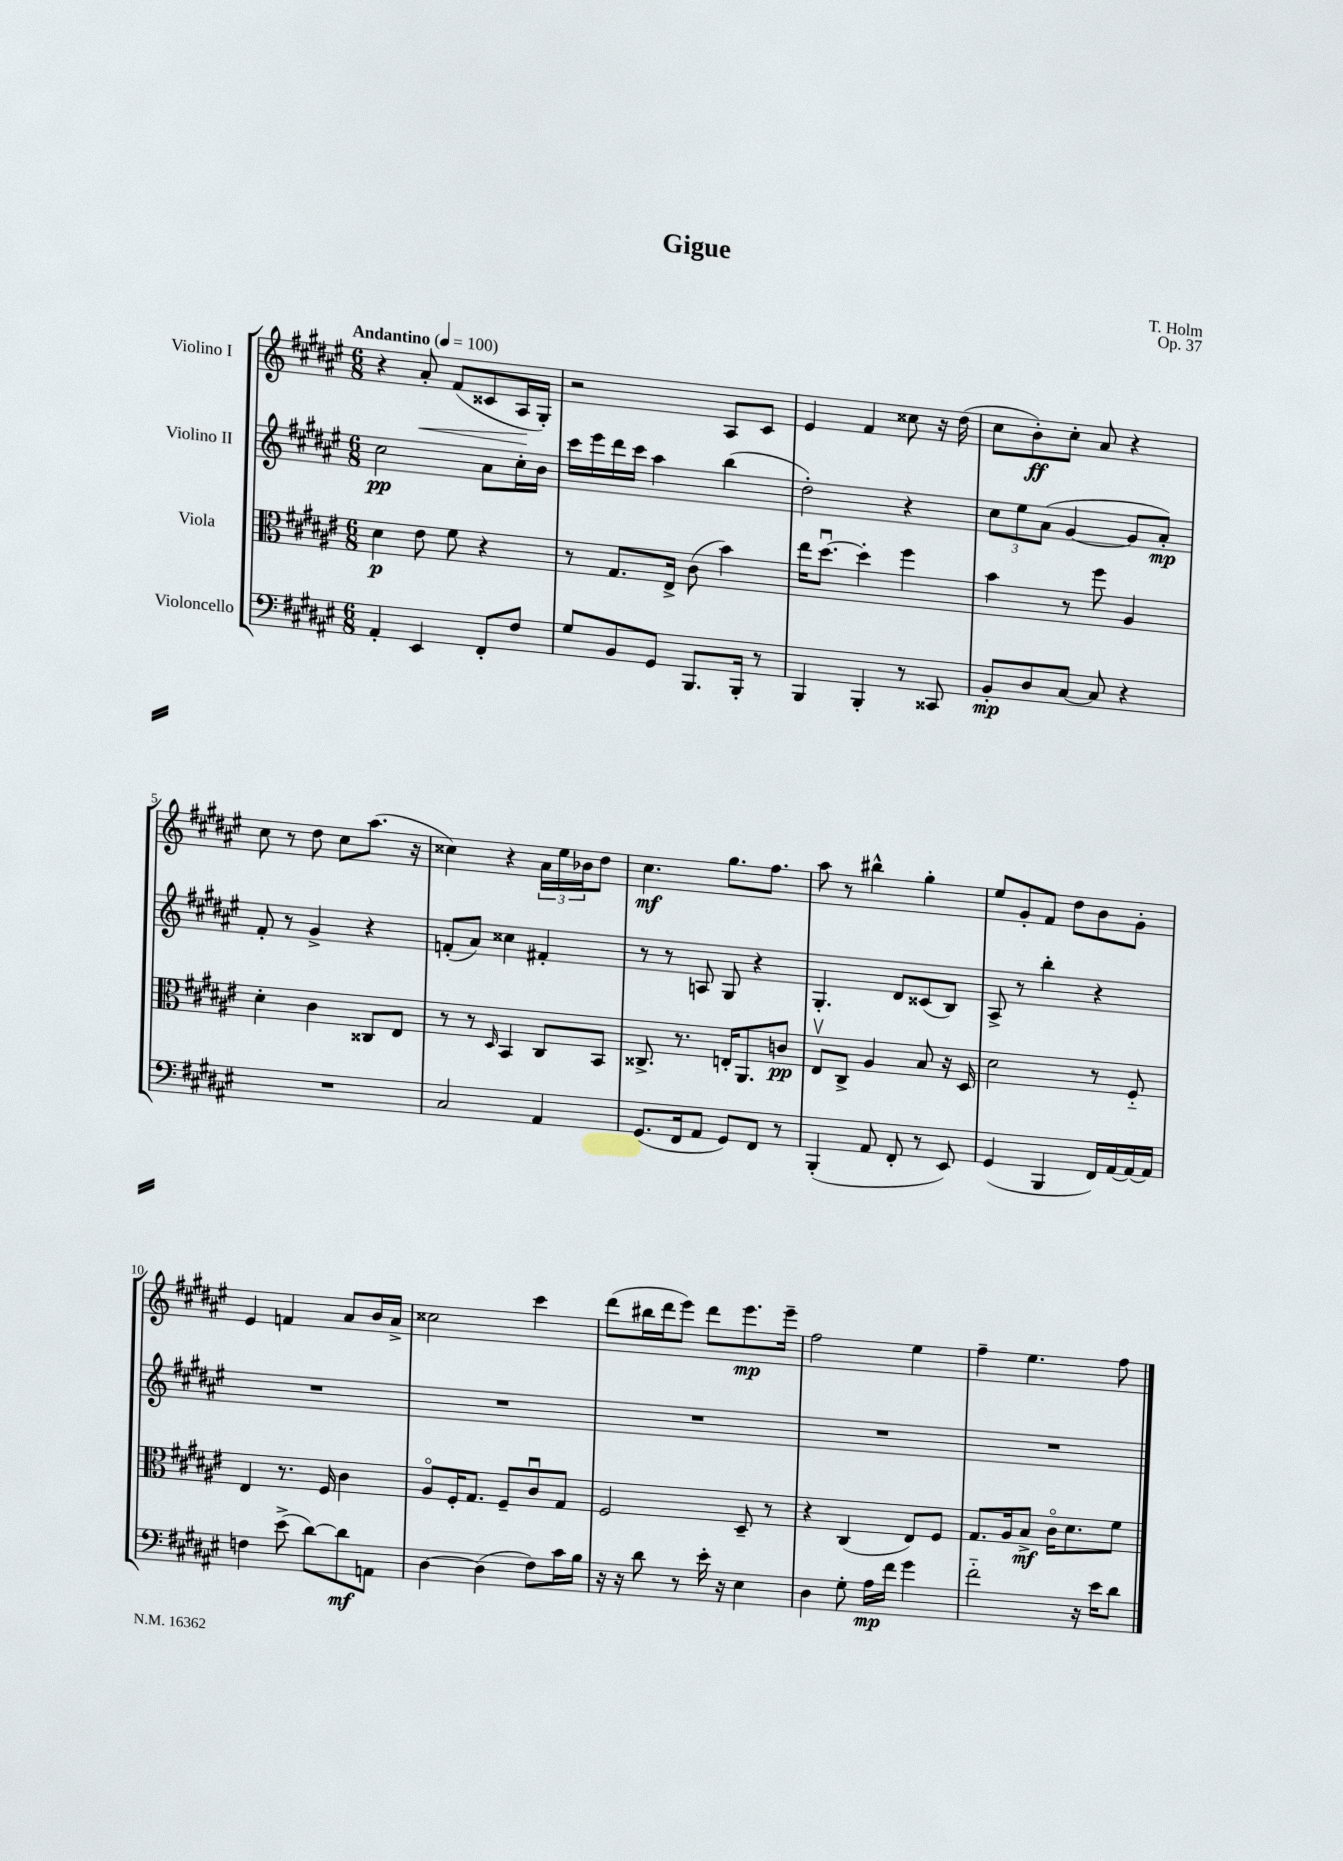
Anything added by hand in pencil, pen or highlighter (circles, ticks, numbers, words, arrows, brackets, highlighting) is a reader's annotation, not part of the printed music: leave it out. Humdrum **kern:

**kern	**kern	**kern	**kern
*staff4	*staff3	*staff2	*staff1
*clefF4	*clefC3	*clefG2	*clefG2
*k[f#c#g#d#a#e#]	*k[f#c#g#d#a#e#]	*k[f#c#g#d#a#e#]	*k[f#c#g#d#a#e#]
*M6/8	*M6/8	*M6/8	*M6/8
*MM100	*MM100	*MM100	*MM100
4AA#'	4d#	2cc#	4r
4EE#	8e#	.	8a#'
.	8f#	.	(8f#
8FF#'	4r	8a#	8c##
8F#	.	16cc#'	16A#
.	.	16b	16G#')
=	=	=	=
8G#	8r	16ccc#	2r
.	.	16eee#	.
8BB	8.G#	16ddd#	.
.	.	16ccc#	.
8GG#	.	4aa#	.
.	16E#^	.	.
8.BBB	(8c#	.	.
.	4b)	(4bb	8A#
16BBB'	.	.	.
8r	.	.	8c#
=	=	=	=
4BBB	16ee#	2dd#')	4e#
.	[8.dd#u	.	.
4BBB'	4dd#']	.	4f#
8r	4ff#	4r	8cc##
8CC##	.	.	16r
.	.	.	(16dd#
=	=	=	=
8BB'	4b	12cc#	8cc#
.	.	12ee#	.
8D#	.	.	8b')
.	.	(12a#	.
[8C#	8r	[4g#	8cc#'
8C#]	8ff#	.	8a#
4r	4A#	8g#]	4r
.	.	8a#')	.
=	=	=	=
2.r	4d#'	8f#'	8cc#
.	.	8r	8r
.	4c#	4g#^	8dd#
.	.	.	8cc#
.	8C##	4r	(8.aa#
.	8E#	.	.
.	.	.	16r
=	=	=	=
2C#	8r	(8f'	4cc##)
.	8r	8a#)	.
.	16qqD#	.	.
.	4BB	4cc##	4r
4AA#	8C#	4f#'	24a#
.	.	.	24ee#
.	.	.	24b-
.	8BB	.	8dd#
=	=	=	=
(8.GG#	8.C##^	8r	4.cc#
.	.	8r	.
16FF#	8.r	.	.
8AA#	.	8A	.
8GG#)	16E'	8G#	8.gg#
.	8.AA#	.	.
8FF#	.	4r	.
.	.	.	8.ff#
8r	8c	.	.
=	=	=	=
(4BBB'	8E#v	4.G#'	8aa#
.	8C#^	.	8r
8AA#	4A#	.	4bb#^^
8FF#'	.	8d#	.
8r	8B	(8c##	4gg#'
8EE#)	16r	8B)	.
.	16D#	.	.
=	=	=	=
(4GG#	2d#	8A#^	8ee#
.	.	8r	8g#'
4BBB	.	4bb'	8f#
.	.	.	8dd#
16FF#)	8r	4r	8b
[16AA#	.	.	.
16AA#_	8F#'~	.	8g#'
16AA#]	.	.	.
=	=	=	=
4F	4E#	2.r	4e#
(8e#^	8.r	.	4f
[8d#)	.	.	.
.	16F#	.	.
8d#]	4c#	.	8a#
8AA	.	.	16b
.	.	.	16a#^
=	=	=	=
[4D#	8A#o	2.r	2cc##
.	16F#'	.	.
.	8.G#	.	.
(4D#]	.	.	.
.	8F#~	.	.
8F#)	8c#u	.	4ccc#
16c#	8G#	.	.
16B	.	.	.
=	=	=	=
16r	2F#	2.r	(8ddd#
16r	.	.	.
8d#	.	.	16bb#
.	.	.	16ddd#
8r	.	.	8eee#)
16e#'	.	.	8ddd#
16r	.	.	.
4E#	8D#~	.	8.eee#
.	8r	.	.
.	.	.	16eee#~
=	=	=	=
4D#	4r	2.r	2ff#
8G#'	(4C#	.	.
16A#	.	.	.
16f#	.	.	.
4g#	8E#)	.	4ee#
.	8F#	.	.
=	=	=	=
2f#'~	8.G#	2.r	4ff#~
.	16A#	.	.
.	8B^	.	4.ee#
.	16c#o	.	.
.	8.d#	.	.
16r	.	.	.
16e#	.	.	.
8d#	8f#	.	8ff#
==	==	==	==
*-	*-	*-	*-
